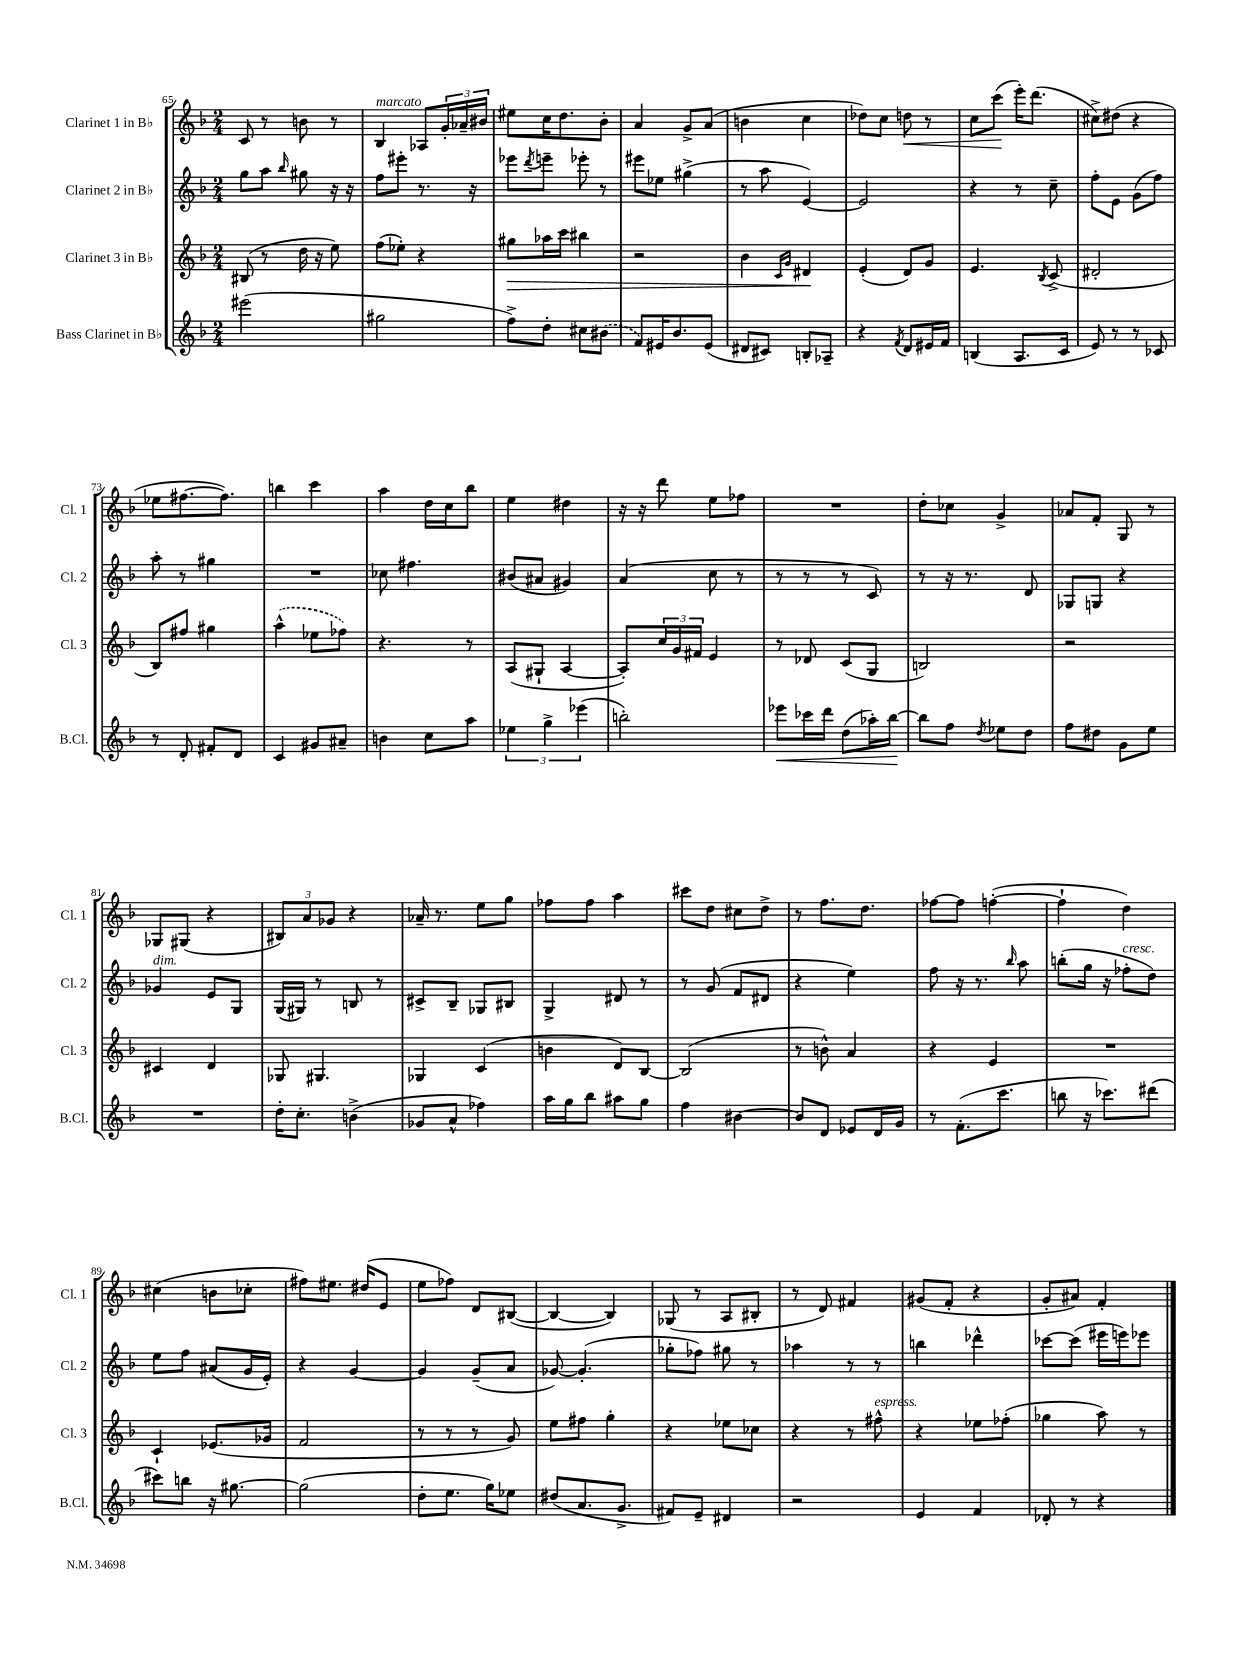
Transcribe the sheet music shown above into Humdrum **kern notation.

**kern	**kern	**kern	**kern
*staff4	*staff3	*staff2	*staff1
*clefG2	*clefG2	*clefG2	*clefG2
*k[b-]	*k[b-]	*k[b-]	*k[b-]
*M2/4	*M2/4	*M2/4	*M2/4
(2eee#\	(8B#/	8gg\L	8c/
.	8r	8aa\J	8r
.	.	16qqbb-/	.
.	16dd\	8gg#\	8b\
.	16r	.	.
.	8ee\)	16r	8r
.	.	16r	.
=	=	=	=
2gg#\	(8ff\L	8ff\L	4B-/
.	8ee-'\J)	8eee#'\J	.
.	4r	8.r	8A-/L
.	.	.	24g'/L
.	.	.	24a-~/
.	.	16r	.
.	.	.	24b#/JJ
=	=	=	=
8ff^\L)	8gg#\L	8eee-\L	8ee#\L
.	.	8qddd/	.
8dd'\J	16aa-\L	8eee~\J	16cc\K
.	16ccc\JJ	.	8.dd\
8cc#\L	4bb#\	8eee-'\	.
(8b#\J	.	8r	8b-'\J
=	=	=	=
8f/L)	2r	8eee#\L	4a/
16e#/K	.	8ee-\J	.
8.b-/	.	.	.
.	.	(4gg#^\	8g^/L
(8e#/J	.	.	(8a/J
=	=	=	=
8d#/L	4b-\	8r	4b\
8c#/J)	.	8aa\	.
.	16qqc/LL	.	.
.	16qqg/JJ	.	.
8B'/L	4d#/	[4e/)	4cc\
8A-~/J	.	.	.
=	=	=	=
4r	(4e'/	2e/]	8dd-\L)
.	.	.	8cc\J
8qf/	.	.	.
8d/L	8d/L)	.	8dd\
16e#/L	8g/J	.	8r
16f/JJ	.	.	.
=	=	=	=
(4B/	4.e/	4r	8cc\L
.	.	.	(8ccc\J
8.A/L	.	8r	16eee'\LK)
.	.	.	(8.ddd\J
.	8qB-/	.	.
.	(8c^/	8cc~\	.
16c/Jk	.	.	.
=	=	=	=
8e/)	2d#'/	8ff'\L	8cc#^\L)
8r	.	8e\J	(8dd#\J
8r	.	(8g\L	4r
8c-/	.	8ff\J)	.
=	=	=	=
8r	8B-/L)	8aa'\	8ee-\L
8d'/	8ff#/J	8r	[8.ff#\
8f#'/L	4gg#\	4gg#\	.
.	.	.	8.ff#\]J)
8d/J	.	.	.
=	=	=	=
4c/	(4aa^^\	2r	4bb\
8g#/L	8ee-\L	.	4ccc\
8a#~/J	8ff-\J)	.	.
=	=	=	=
4b\	4.r	8cc-\	4aa\
.	.	4.ff#\	.
8cc\L	.	.	16dd\LL
.	.	.	16cc\J
8aa\J	8r	.	8bb-\J
=	=	=	=
6ee-\	(8A/L	(8b#/L	4ee\
.	8G#`/J	8a#/J	.
6gg^\	.	.	.
.	[4A/	4g#/)	4dd#\
(6eee-\	.	.	.
=	=	=	=
2bb'\)	8A'/]L)	(4a/	16r
.	.	.	16r
.	24cc/L	.	8ddd\
.	24g/	.	.
.	24f#/JJ	.	.
.	4e/	8cc\	8ee\L
.	.	8r	8ff-\J
=	=	=	=
8eee-\L	8r	8r	2r
16ccc-\L	8d-/	8r	.
16ddd\JJ	.	.	.
(8dd\L	(8c/L	8r	.
16aa-'\L)	8G/J	8c/)	.
[16bb-\JJ	.	.	.
=	=	=	=
8bb-\]L	2B/)	8r	8dd'\L
8ff\J	.	16r	8cc-\J
.	.	8.r	.
8qdd/	.	.	.
8ee-\L	.	.	4g^/
8dd\J	.	8d/	.
=	=	=	=
8ff\L	2r	8G-/L	8a-/L
8dd#\J	.	8G/J	8f'/J
8g\L	.	4r	8G/
8ee\J	.	.	8r
=	=	=	=
2r	4c#/	4g-/	8G-/L
.	.	.	(8G#/J
.	4d/	8e/L	4r
.	.	8G/J	.
=	=	=	=
16dd'\LK	8G-/	(16G/LL	12B#/L)
8.cc'\J	.	16G#/JJ)	.
.	.	.	12a/
.	4.G#/	8r	.
.	.	.	12g-/J
(4b^\	.	8B/	4r
.	.	8r	.
=	=	=	=
8g-/L	4G-/	8c#^/L	16a-~/
.	.	.	8.r
8a^^/J	.	8B-~/J	.
4ff-\)	(4c/	8G-/L	8ee\L
.	.	8B#/J	8gg\J
=	=	=	=
16aa\LL	4b\	4G^/	8ff-\L
16gg\J	.	.	.
8bb-\J	.	.	8ff-\J
8aa#\L	8d/L)	8d#/	4aa\
8gg\J	[8B-/J	8r	.
=	=	=	=
4ff\	(2B-/]	8r	8ccc#\L
.	.	(8g/	8dd\J
[4b#\	.	8f/L	8cc#\L
.	.	8d#/J	8dd^\J
=	=	=	=
8b#/]L	8r	4r	8r
8d/J	8b^^\)	.	8.ff\L
8e-/L	4a/	4ee\)	.
.	.	.	8.dd\J
16d/L	.	.	.
16g/JJ	.	.	.
=	=	=	=
8r	4r	8ff\	[8ff-\L
(8.f'\L	.	16r	8ff-\]J
.	.	8.r	.
.	4e/	.	([4ff'\
8.ccc\J	.	.	.
.	.	16qqbb-/	.
.	.	8aa\	.
=	=	=	=
8bb\	2r	(8bb'\L	4ff`\]
16r	.	16gg\Jk	.
8.ccc-\L)	.	16r	.
.	.	8ff-'\L	4dd\)
(8ddd#\J	.	8dd\J)	.
=	=	=	=
8ccc#\L)	4c`/	8ee\L	(4cc#\
8bb\J	.	8ff\J	.
16r	(8.e-/L	(8a#/L	8b\L
[8.gg#\	.	.	.
.	.	16g/L	8cc-'\J
.	16g-/Jk	16e'/JJ)	.
=	=	=	=
(2gg#\]	2f/	4r	8ff#\L)
.	.	.	8.ee#\J
.	.	[4g/	.
.	.	.	(16dd#/LK
.	.	.	8e/J
=	=	=	=
8dd'\L	8r	4g/]	8ee\L
8.ee\J	8r	.	8ff-\J)
.	8r	(8g~/L	8d/L
16gg\LK)	.	.	.
8ee-\J	8g/)	8a/J	([8B#/J
=	=	=	=
(8dd#/L	8ee\L	[8g-/)	4B#/_
8.a/	8ff#\J	(4.g-'/]	.
.	4gg'\	.	4B#/])
8.g^/J	.	.	.
=	=	=	=
8f#/L)	4r	8gg-'\L	(8G-/
8e~/J	.	8ff-\J)	8r
4d#/	8ee-\L	8gg#\	8A/L
.	8cc-\J	8r	8B#'/J
=	=	=	=
2r	4r	4aa-\	8r
.	.	.	8d/)
.	8r	8r	4f#/
.	8ff#^^\	8r	.
=	=	=	=
4e/	4r	4bb\	(8g#/L
.	.	.	8f'/J
4f/	8ee-\L	4ddd-^^\	4r
.	(8ff-'\J	.	.
=	=	=	=
8d-'/	4gg-\	[8ccc-\L	8g'/L
8r	.	(8ccc-\]J	8a#/J)
4r	8aa\)	16eee#\LL	4f'/
.	.	16eee\J)	.
.	8r	8eee-\J	.
==	==	==	==
*-	*-	*-	*-
